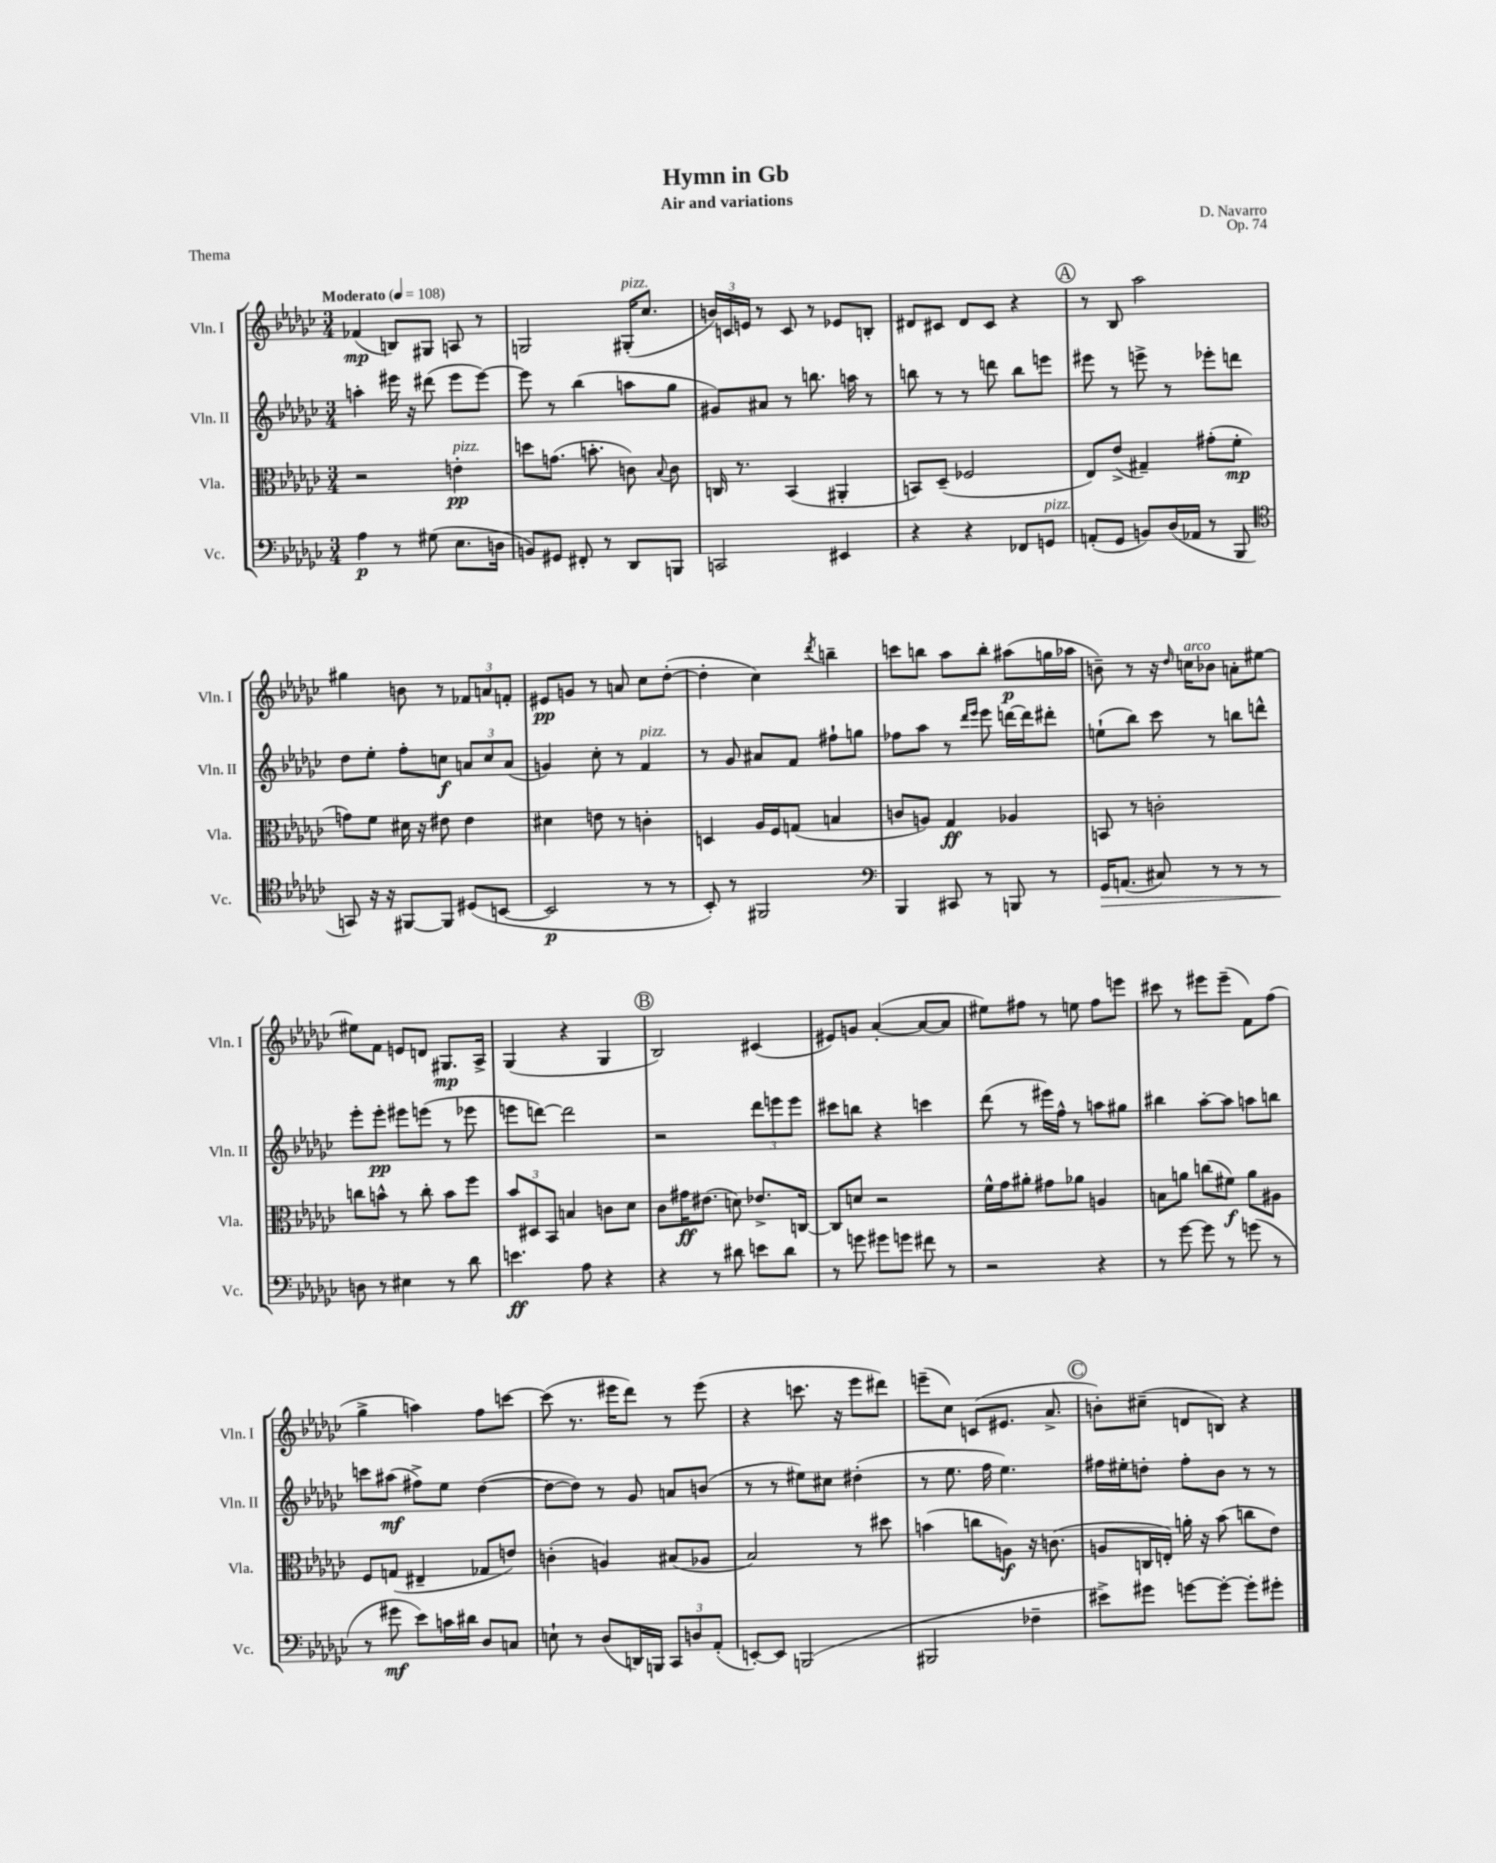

**kern	**kern	**kern	**kern
*staff4	*staff3	*staff2	*staff1
*clefF4	*clefC3	*clefG2	*clefG2
*k[b-e-a-d-g-c-]	*k[b-e-a-d-g-c-]	*k[b-e-a-d-g-c-]	*k[b-e-a-d-g-c-]
*M3/4	*M3/4	*M3/4	*M3/4
*MM108	*MM108	*MM108	*MM108
4A-\	2r	4aa'\	(4f-/
8r	.	16eee#\	8B/L)
.	.	16r	.
(8G#\	.	(8ddd#\	8G#/J
8.E-\L	4e'\	8eee#\L	8A/
.	.	[8eee#\J)	8r
16D\Jk	.	.	.
=	=	=	=
8BB/L)	8dd\L	8eee#\]	2G/
8GG#/J	(8.g\J	8r	.
8FF#'/	.	(4bb-\	.
.	8.b'\	.	.
8r	.	.	.
8DD-/L	8c\)	8aa\L	(16G#'/LK
.	.	.	8.cc-/J
.	8qqB-/	.	.
8BBB/J	8c\	8gg-\J	.
=	=	=	=
2CC/	16C/	8g#/L)	24b/LL)
.	.	.	24c/
.	8.r	.	.
.	.	.	24e/JJ
.	.	8a#/J	8r
.	(4BB-/	8r	8c/
.	.	8.bb\	8r
4EE#/	4AA#'/	.	8e-/L
.	.	16aa\	.
.	.	8r	8B'/J
=	=	=	=
4r	8BB/L)	8bb\	8d#/L
.	(8D-~/J	8r	8c#/J
4r	2F-/	8r	8d#/L
.	.	8ddd\	8c#/J
8FF-/L	.	8bb\L	4r
8GG/J	.	8eee\J	.
=	=	=	=
(8AA'/L	8E-/L)	8eee#\	8r
8GG-/J	(8e-^/J	8r	8B-/
8BB/L)	4G#~/)	8eee^\	2aa-\
(16D-/L	.	8r	.
16AA-/JJ	.	.	.
8r	(8g#'\L	8eee-'\L	.
8BBB-/	8f'\J	8ddd\J	.
=	=	=	=
*clefC4	*	*	*
8GG/)	8g\L)	8dd-\L	4gg#\
16r	8f\J	8ee-'\J	.
16r	.	.	.
[8FF#/L	16d#\	8ff'\L	8b\
.	16r	.	.
8FF#/]J	8e#\	8cc\J	8r
(8D#/L	4e#\	12a/L	12f-/L
.	.	12cc/	12a/
[8BB/J	.	.	.
.	.	(12a/J	12f'/J
=	=	=	=
2BB/]	4d#\	4g/)	8e#/L
.	.	.	8g/J
.	8e\	8cc-'\	8r
.	8r	8r	8a/
8r	4c'\	4f/	8cc-\L
8r	.	.	([8dd-'\J
=	=	=	=
8BB-'/)	4D/	8r	4dd-'\]
8r	.	8g-/	.
2FF#/	16A-/LL	8a#/L	4cc-\)
.	16F/J	.	.
.	(8G/J	8f/J	.
.	.	.	8qddd-/
.	4B/	8ff#`\L	4bb~\
.	.	8gg\J	.
=	=	=	=
*clefF4	*	*	*
4BBB-/	8c/L	8ff-\L	8ccc\L
.	8A/J)	8aa-\J	8bb\J
8CC#/	4G-/	8r	8aa-\L
.	.	16qqddd-/LL	.
.	.	16qqeee-/JJ	.
8r	.	8eee-\	8bb'\J
8BBB/	4A-/	[16ddd\LL	(8aa#\L
.	.	16ddd\]J	.
8r	.	8ddd#'\J	16gg\L
.	.	.	16aa-\JJ
=	=	=	=
16GG-/LK	8BB/	(8ee`\L	8b~\)
(8.AA/J	.	.	.
.	8r	8bb-\J)	8r
8C#/)	2c'\	8ccc-\	16r
.	.	.	16qqdd-/
.	.	.	16cc\LK
8r	.	8r	8b-\J
8r	.	8bb\L	8a'\L
8r	.	8ddd^^\J	[8ee#\J
=	=	=	=
8D\	8cc\L	8eee-'\L	8ee#\]L
8r	8b^^\J	8eee-'\J	8f\J
4E#\	8r	8eee#\L	8e/L
.	8cc'\	(8eee\J	8d/J
8r	8b\L	8r	8.G#/L
8d-\	8ff\J	8eee-\	.
.	.	.	16A-^/Jk
=	=	=	=
4.e\	12b-/L	8eee\L	(4G-/
.	12D#/	.	.
.	.	[8ddd\J)	.
.	12BB-/J	.	.
.	4B/	2ddd\]	4r
8A-\	.	.	.
4r	8c\L	.	4G-/
.	8d-\J	.	.
=	=	=	=
4r	8c-\L	2r	2B-/)
.	16g#\K	.	.
.	(8.e#\J	.	.
8r	.	.	.
8d#\	8d\)	.	.
8e\L	8.e-^/L	12ddd-\L	(4c#/
.	.	12eee\	.
8d#\J	.	.	.
.	.	12eee\J	.
.	[16C/Jk	.	.
=	=	=	=
8r	8C/]L	8ccc#\L	8e#/L)
8g\	8d/J	8bb\J	8g/J
8g#\L	2r	4r	([4a-'/
8g\J	.	.	.
8f#\	.	4ccc\	8a-/_L
8r	.	.	8a-/]J
=	=	=	=
2r	16f^^\LL	(8ddd-\	8ee#\L)
.	16g-\J	.	.
.	8a#'\J	8r	8ff#\J
.	8g#\L	16eee#\LL)	8r
.	.	16ff^^\JJ	.
.	8a-\J	8r	8ee\
4r	4A/	8aa\L	8ff#\L
.	.	8gg#\J	8eee\J
=	=	=	=
8r	8B\L	4bb#\	8ccc#\
[8g-\	8a\J	.	8r
8g-\]	(8cc\L	[8aa-'\L	8eee#\L
8r	8f#\J)	8aa-\]J	(8eee#~\J
(8g\	8a\L	8aa\L	8f\L)
8r	8A#\J	8bb\J	(8ff\J
=	=	=	=
8r	8F/L	8ccc\L	4gg-^\
8g#\	(8G/J	(8aa#\J	.
8e-\L)	4E#~/	8ff#^\L)	4aa\)
16c\L	.	8ee-\J	.
16d#\JJ	.	.	.
8D-/L	8G-/L	([4dd-\	8ff\L
8C/J	8e/J)	.	[8ccc\J
=	=	=	=
8E`\	(4c'\	8dd-\_L	(8ccc\]
8r	.	8dd-\]J)	8.r
(8D-/L	4A/)	8r	.
.	.	.	16eee#\LK
16DD/L)	.	8g-/	8ddd-\J)
16BBB/JJ	.	.	.
12CC-/L	(8B#/L	8a/L	8r
12D/	.	.	.
.	8A-/J	(8b/J	(8eee#\
(12AA-'/J	.	.	.
=	=	=	=
[8EE'/L)	2B-/)	8r	4r
8EE/]J	.	8r	.
(2BBB/	.	8ee#\L)	8.ccc\
.	.	8cc#\J	.
.	.	.	16r
.	8r	(4dd#'\	8eee-\L
.	8dd#\	.	8ddd#\J)
=	=	=	=
2BBB#/	(4b\	8r	(8eee~\L
.	.	8.ee-\	8cc-\J)
.	8cc\L	.	(8c/L
.	.	16ff\	.
.	8A\J)	4.ee-\)	8.e#/J
4F-~\	16r	.	.
.	(8.c\	.	8.a-^/
=	=	=	=
8e#^\L)	8A/L	16ff#\LL	8b'\L)
.	.	16ee#'\J	.
8g#\J	16C/L	8dd'\J	(8cc#~\J
.	16E'/JJ)	.	.
[8g\L	16a'\	8ff#'\L	8d/L
.	16r	.	.
8g'\_J	(8b-\	8b-\J	8B/J)
8g'\]L	8cc\L	8r	4r
8g#'\J	8e-\J)	8r	.
==	==	==	==
*-	*-	*-	*-
